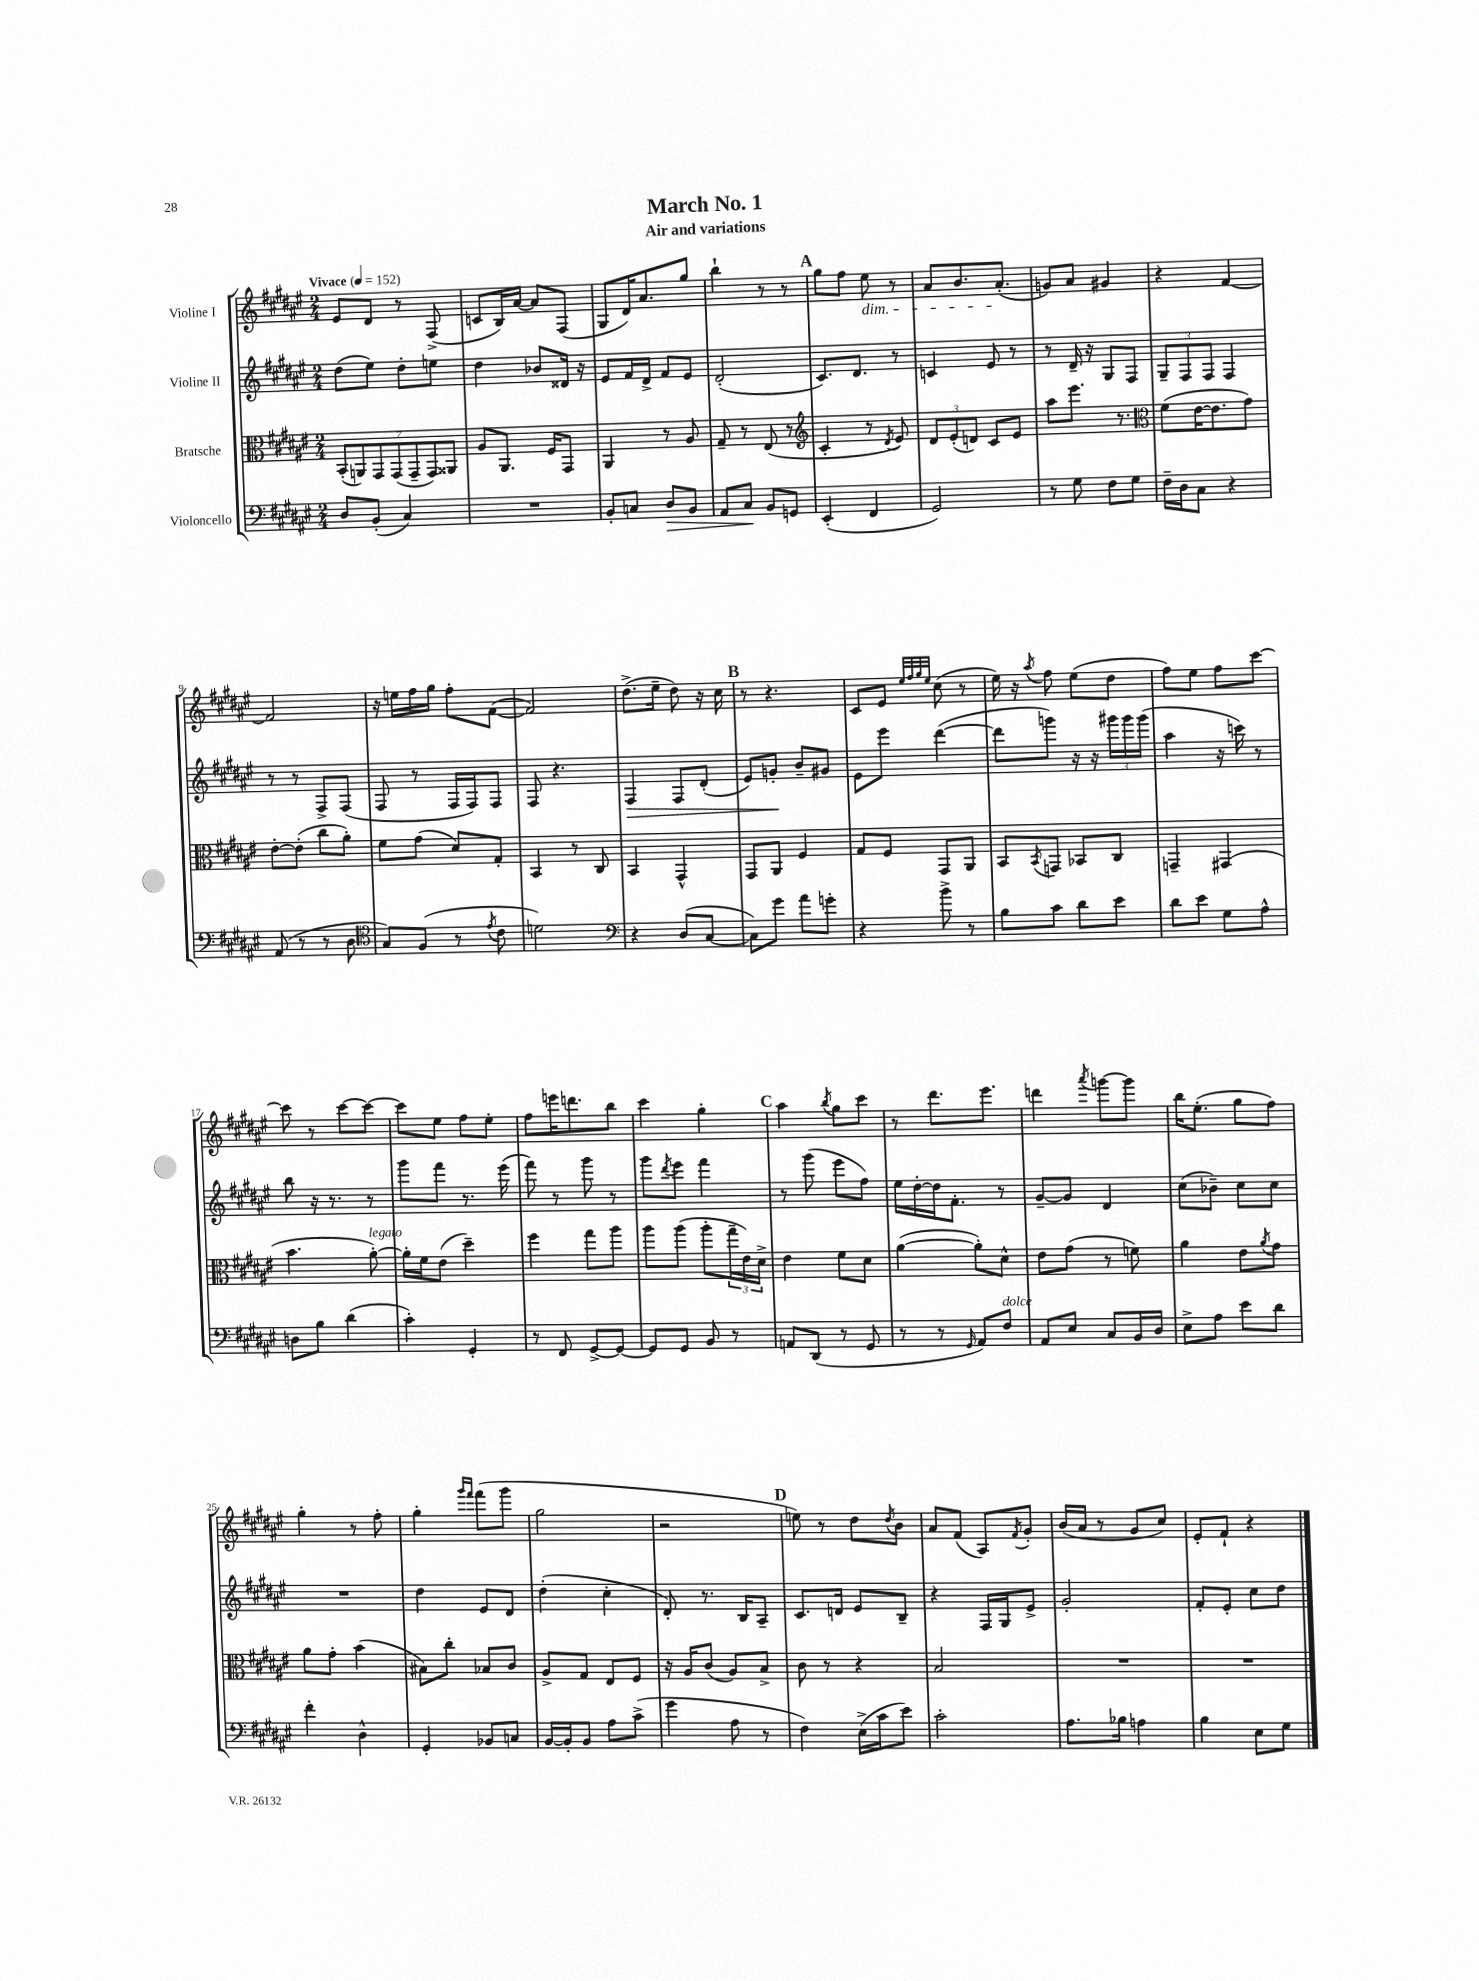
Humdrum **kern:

**kern	**kern	**kern	**kern
*staff4	*staff3	*staff2	*staff1
*clefF4	*clefC3	*clefG2	*clefG2
*k[f#c#g#d#a#e#]	*k[f#c#g#d#a#e#]	*k[f#c#g#d#a#e#]	*k[f#c#g#d#a#e#]
*M2/4	*M2/4	*M2/4	*M2/4
*MM152	*MM152	*MM152	*MM152
8D#/L	(14BB'/L	(8dd#\L	8e#/L
.	14AA/)	.	.
(8BB'/J	.	8ee#\J)	8d#/J
.	14GG#/	.	.
.	(14GG#/	.	.
4C#/)	.	8dd#'\L	8r
.	14GG#~/	.	.
.	14GG#/)	.	.
.	.	8ee\J	(8F#^/
.	14AA##/J	.	.
=	=	=	=
2r	8A#/L	4dd#\	8c/L
.	8.AA#/J	.	16B/L)
.	.	.	[16a#/JJ
.	.	8b-/L	8a#/]L
.	16F#/LK	.	.
.	8GG#/J	16d##/Jk	(8F#/J
.	.	16r	.
=	=	=	=
8BB'/L	4AA#/	8e#/L	8G#/L
8C/J	.	16f#/L	16d#/K)
.	.	16d#^/JJ	8.a#/
8D#/L	8r	8f#/L	.
8BB/J	8A#/	8e#/J	8gg#/J
=	=	=	=
8AA#/L	8G#~/	(2d#'/	4bb`\
8C#/J	8r	.	.
8BB/L	(8E#/	.	8r
8GG/J	8r	.	8r
=	=	=	=
*	*clefG2	*	*
(4EE#'/	4c#'/	8.c#/L)	8gg#\L
.	.	.	8ff#\J
.	.	8.d#/J	.
4FF#/	8r	.	8ee#\
.	8qd#/	.	.
.	8e#/)	8r	8r
=	=	=	=
2GG#/)	12d#/L	4c/	8a#/L
.	(12e#'/	.	.
.	.	.	8.b/
.	12d/J)	.	.
.	8c#/L	8e#/	.
.	.	.	(8.a#'/J
.	8e#/J	8r	.
=	=	=	=
8r	8aa#\L	8r	8g/L)
8G#\	8.eee#\J	16d#~/	8a#/J
.	.	16r	.
8F#\L	.	8G#/L	4g#/
.	8.r	.	.
8G#\J	.	8F#/J	.
=	=	=	=
*	*clefC3	*	*
16F#~\LL	(8f#\L	12G#~/L	4r
16D#\J	.	.	.
.	.	12F#/	.
8C#\J	[16e#\K	.	.
.	.	12F#/J	.
.	8.e#\]	.	.
4r	.	4F#/	[4f#/
.	8g#\J)	.	.
=	=	=	=
(8AA#/	[8e#'\L	8r	2f#/]
8r	(8e#'\]J	8r	.
8r	8cc#\L	8F#^/L	.
8D#\	8a#'\J)	(8F#/J	.
=	=	=	=
*clefC4	*	*	*
8G#/L)	8f#\L	8F#/	16r
.	.	.	16ee\LL
(8F#/J	(8g#\J	8r	16ff#\
.	.	.	16gg#\JJ
8r	8d#/L)	16F#/LL	8ff#'\L
.	.	16F#/J)	.
8qe#/	.	.	.
8c#\	8G#'/J	8F#/J	([8f#\J
=	=	=	=
2d\)	4BB/	8F#/	2f#/])
.	.	4.r	.
.	8r	.	.
.	8C#/	.	.
=	=	=	=
*clefF4	*	*	*
4r	4BB/	4F#/	(8.dd#^\L
.	.	.	16ee#~\Jk
(8D#/L	4GG#^^/	8F#/L	8dd#\)
[8C#/J	.	(8d#'/J	16r
.	.	.	16cc#\
=	=	=	=
8C#\]L)	8GG#/L	8e#/L)	8r
8g#\J	8AA#/J	8g'/J	4.r
8a#\L	4F#/	8b~/L	.
8g'\J	.	8g#/J	.
=	=	=	=
4r	8G#/L	8e#\L	8c#/L
.	8F#/J	8eee#\J	8e#/J
.	.	.	32qqee#/LLL
.	.	.	32qqff#/
.	.	.	32qqgg#/
.	.	.	32qqee#/JJJ
8b^\	8GG#/L	([4ddd#\	(8cc#\
8r	8AA#/J	.	8r
=	=	=	=
8B\L	8BB/L	8ddd#\]L	16ee#\)
.	.	.	16r
.	8qBB/	.	8qaa#/
8c#\J	8GG/J	8ggg\J)	8ff#\
8d#\L	8BB-/L	16r	(8ee#\L
.	.	16r	.
8e#\J	8C#/J	24ggg#\LL	8dd#\J
.	.	24ggg#\	.
.	.	(24ggg#\JJ	.
=	=	=	=
8d#\L	4GG~/	4aa#\	8ff#\L)
8e#\J	.	.	8ee#\J
8G#\L	(4GG#/	16r	8ff#\L
.	.	16ccc\)	.
8A#^^\J	.	8r	[8ccc#\J
=	=	=	=
8D\L	4.b\	8bb\	8ccc#\]
8B\J	.	16r	8r
.	.	8.r	.
(4d#\	.	.	[8ccc#\L
.	[8a#'\)	8r	8ccc#\_J
=	=	=	=
4c#'\)	16a#'\]LL	8ggg#\L	8ccc#\]L
.	16f#\J	.	.
.	(8e#\J	8fff#\J	8ee#\J
4GG#'/	4dd#~\)	8.r	8ff#\L
.	.	.	8ee#'\J
.	.	(16eee#\	.
=	=	=	=
8r	4ff#\	8fff#\)	8ff#\L
8FF#/	.	8r	16eee\K
.	.	.	8.ddd\
[8GG#^/L	8gg#\L	8ggg#\	.
8GG#/_J	8aa#\J	8r	8bb\J
=	=	=	=
8GG#/]L	8aa#\L	8ggg#\L	4ccc#\
.	.	8qddd#/	.
8GG#/J	(8aa#\J	8eee#\J	.
8BB/	8aa#'\L	4fff#\	4gg#'\
8r	24gg#~\L	.	.
.	24e#\)	.	.
.	24d#^\JJ	.	.
=	=	=	=
8AA/L	4e#\	8r	4aa#\
(8DD#/J	.	(8ggg#\	.
.	.	.	8qbb/
8r	8f#\L	8eee#\L	8gg#\L
8GG#/	8d#\J	8ff#\J)	8ccc#\J
=	=	=	=
8r	([4a#\	16ee#\LL	8r
.	.	[16dd#'\	.
8r	.	16dd#\]J	8.ddd#\L
.	.	8.f#'\J	.
16qqGG#/	.	.	.
8AA#/L)	8a#'\]L)	.	.
.	.	.	8.eee#\J
8F#/J	8d#^^\J	8r	.
=	=	=	=
8AA#/L	8e#\L	[8g#~/L	4ddd\
8E#/J	(8g#\J	8g#/]J	.
.	.	.	8qaaa#/
8C#/L	8r	4d#/	[8ggg\L
16BB/L	8f\)	.	8ggg\]J
16D#/JJ	.	.	.
=	=	=	=
8E#^\L	4a#\	(8cc#\L	16bb\LK
.	.	.	(8.ee#'\J
8A#\J	.	8b-~\J)	.
8e#\L	8e#\L	8cc#\L	8gg#\L
.	8qa#/	.	.
8d#\J	8g#\J	8cc#\J	8ff#\J)
=	=	=	=
4f#'\	8a#\L	2r	4gg#'\
.	8g#'\J	.	.
4D#^^\	(4b\	.	8r
.	.	.	8ff#'\
=	=	=	=
4GG#'/	8B#\L)	4dd#\	4gg#'\
.	8cc#'\J	.	.
.	.	.	16qqggg#/LL
.	.	.	16qqfff#/JJ
8BB-/L	8B-/L	8e#/L	(8fff#\L
8C/J	8c#/J	8d#/J	8ggg#\J
=	=	=	=
[16BB/LL	8A#^/L	(4dd#'\	2gg#\
16BB'/]J	.	.	.
8BB/J	8G#/J	.	.
8A#\L	8E#/L	4cc#'\	.
(8c#^\J	8F#/J	.	.
=	=	=	=
4g#\	16r	8d#'/)	2r
.	16A#/LK	.	.
.	(8c#/J	8.r	.
8A#\	8A#/L)	.	.
.	.	16B/LK	.
8r	8B^/J	8A#~/J	.
=	=	=	=
4F#\)	8c#\	8.c#/L	8ee\)
.	8r	.	8r
.	.	16d/Jk	.
(16E#^\LL	4r	8e#/L	8dd#\L
16c#\J	.	.	.
.	.	.	8qdd#/
8e#\J)	.	8B~/J	8b\J
=	=	=	=
2c#'\	2B/	4r	8a#/L
.	.	.	(8f#/J
.	.	16F#/LL	8A#/L)
.	.	16G#/J	.
.	.	.	8qf#/
.	.	8e#^/J	8g#'/J
=	=	=	=
8.A#\L	2r	2g#'/	(16b/LL
.	.	.	16a#/JJ
.	.	.	8r
16B-\Jk	.	.	.
4A\	.	.	8g#/L
.	.	.	8cc#/J)
=	=	=	=
4B\	2r	8f#'/L	8e#'/L
.	.	8e#'/J	8f#`/J
8E#\L	.	8cc#\L	4r
8G#\J	.	8dd#\J	.
==	==	==	==
*-	*-	*-	*-
